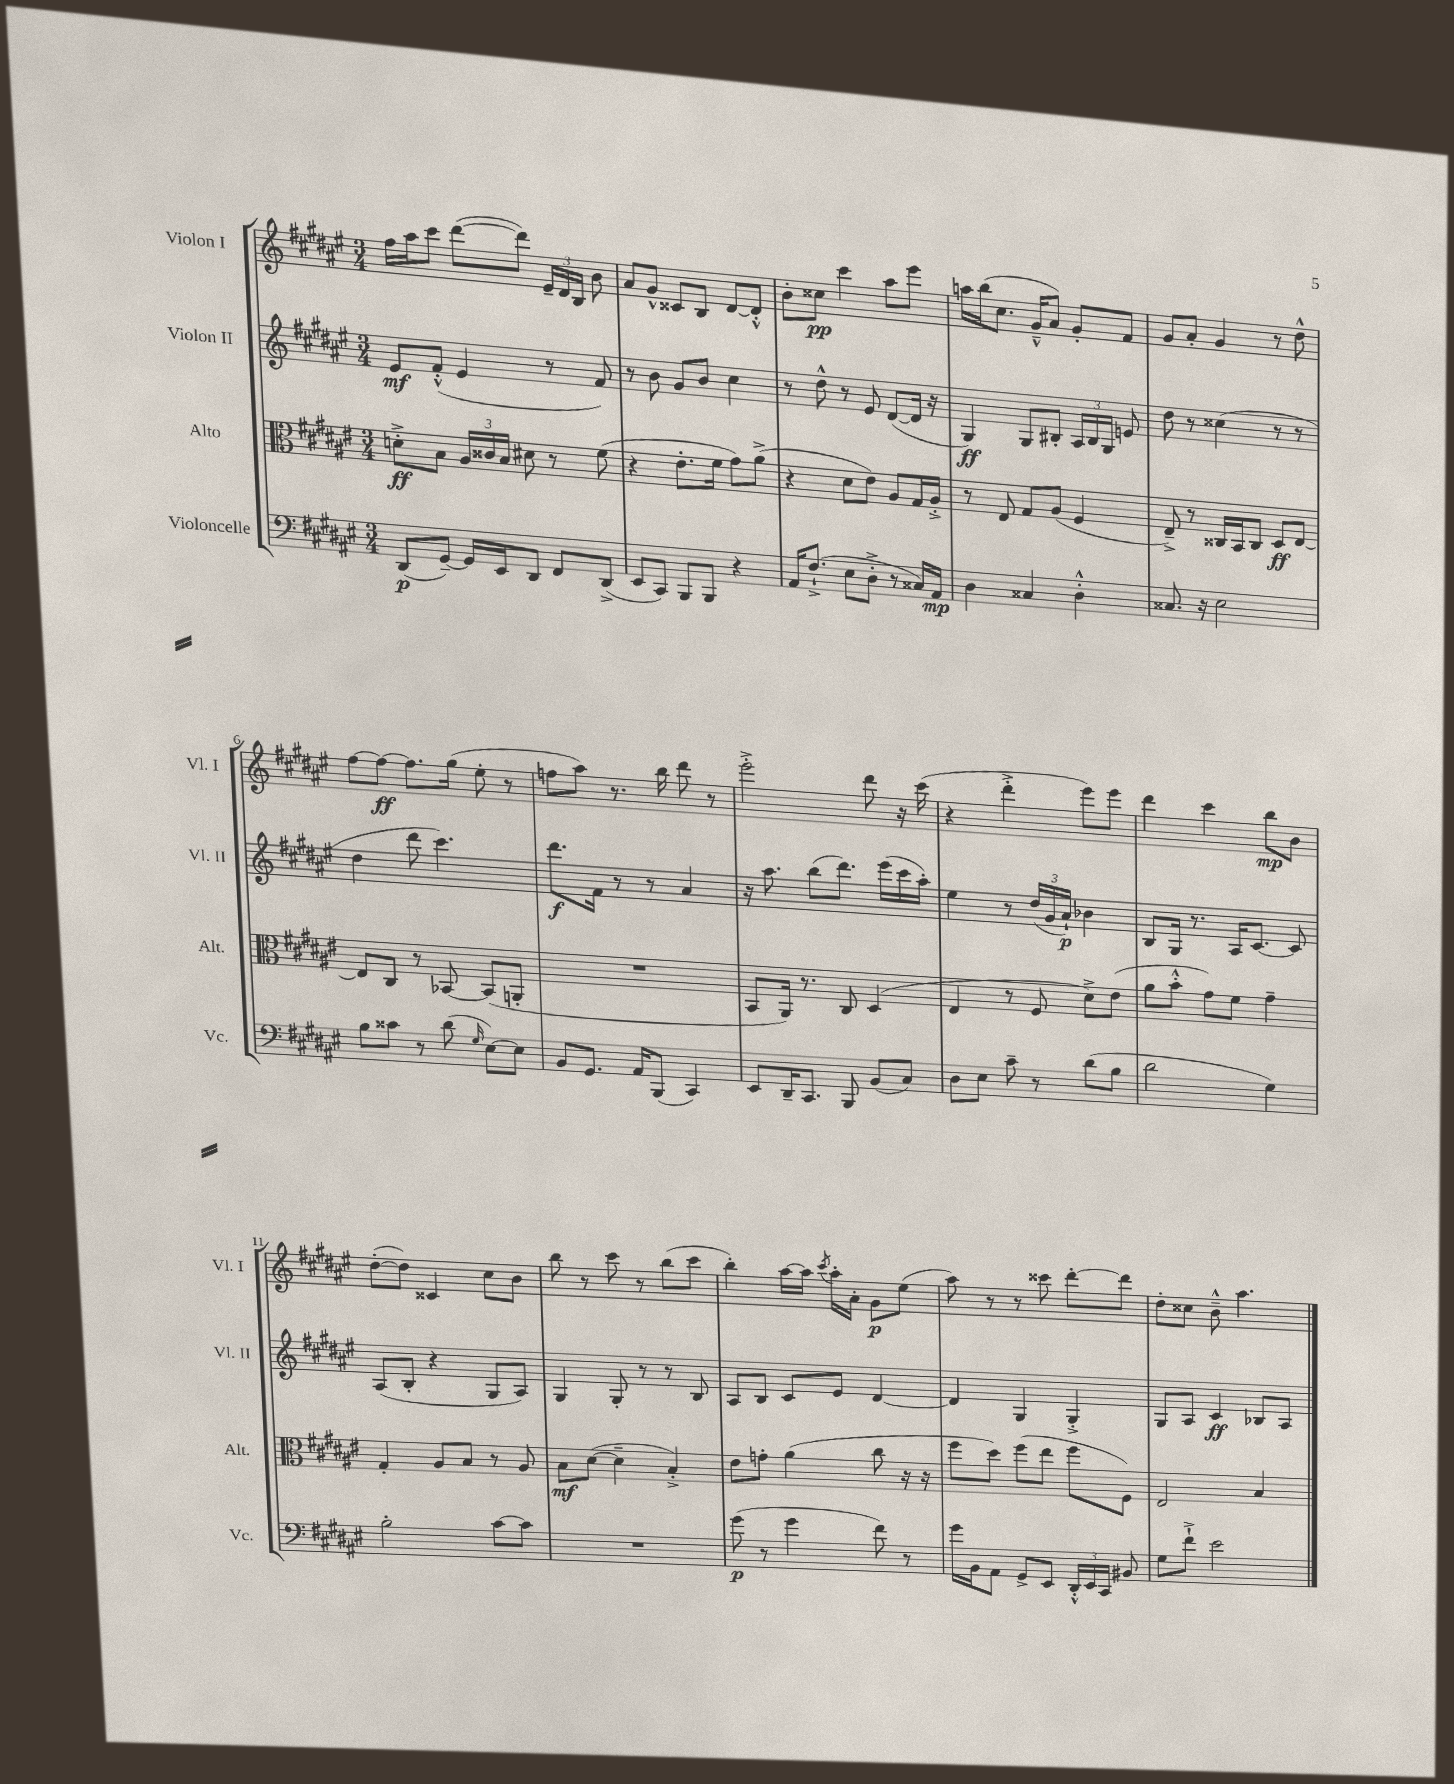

**kern	**dynam	**kern	**dynam	**kern	**dynam	**kern	**dynam
*part4	*part4	*part3	*part3	*part2	*part2	*part1	*part1
*staff4	*staff4	*staff3	*staff3	*staff2	*staff2	*staff1	*staff1
*I"Violoncelle	*	*I"Alto	*	*I"Violon II	*	*I"Violon I	*
*I'Vc.	*	*I'Alt.	*	*I'Vl. II	*	*I'Vl. I	*
*clefF4	*	*clefC3	*	*clefG2	*	*clefG2	*
*k[f#c#g#d#a#e#]	*	*k[f#c#g#d#a#e#]	*	*k[f#c#g#d#a#e#]	*	*k[f#c#g#d#a#e#]	*
*M3/4	*	*M3/4	*	*M3/4	*	*M3/4	*
=1	=1	=1	=1	=1	=1	=1	=1
(8DD#/L	p	8dn'^\L	ff	8e#/L	mf	16ff#\LL	.
.	.	.	.	.	.	16aa#\J	.
[8GG#~/J)	.	8B\J	.	(8f#'^^/J	.	8ccc#\J	.
16GG#/LL]	.	24A#/LL	.	4e#/	.	([8ddd#\L	.
.	.	24c##X/	.	.	.	.	.
16EE#/J	.	.	.	.	.	.	.
.	.	24B/JJ	.	.	.	.	.
8DD#/J	.	8d#X\	.	.	.	8ddd#\J])	.
8FF#/L	.	8r	.	8r	.	24e#~/LL	.
.	.	.	.	.	.	24d#/	.
.	.	.	.	.	.	24B/JJ	.
(8DD#^/J	.	(8f#\	.	8f#/)	.	8b\	.
=2	=2	=2	=2	=2	=2	=2	=2
8EE#/L	.	4r	.	8r	.	8a#/L	.
8CC#/J)	.	.	.	8b\	.	8g#^^/J	.
8BBB/L	.	8.e#'\L	.	8g#/L	.	8c##X/L	.
8BBB/J	.	.	.	8b/J	.	8B/J	.
.	.	16f#\Jk	.	.	.	.	.
4r	.	8g#\L)	.	4cc#\	.	[8d#/L	.
.	.	(8a#^\J	.	.	.	8d#'^^/J]	.
=3	=3	=3	=3	=3	=3	=3	=3
16AA#/KL	.	4r	.	8r	.	8b'\L	.
(8.F#`^/J	.	.	.	.	.	.	.
.	.	.	.	8dd#^^\	.	8cc##X\J	pp
8E#\L	.	8d#\L	.	8r	.	4ccc#\	.
8D#'^\J	.	8e#\J)	.	8e#/	.	.	.
8r	.	8A#/L	.	([8d#/L	.	8aa#\L	.
16C##X/LL)	.	16G#/L	.	16d#/Jk]	.	8eee#\J	.
16AA#/JJ	mp	16A#'^/JJ	.	16r	.	.	.
=4	=4	=4	=4	=4	=4	=4	=4
4D#\	.	8r	.	4G#/)	ff	16aan\LL	.
.	.	.	.	.	.	(16bb\J	.
.	.	8E#/	.	.	.	8.cc#\J	.
4C##X/	.	8G#/L	.	8G#/L	.	.	.
.	.	.	.	.	.	16g#~^^/KL	.
.	.	(8A#/J	.	8B#X'/J	.	8a#/J)	.
4D#'^^\	.	4F#/	.	24A#/LL	.	8g#'/L	.
.	.	.	.	24B#/	.	.	.
.	.	.	.	24G#/JJ	.	.	.
.	.	.	.	8en/	.	8f#/J	.
=5	=5	=5	=5	=5	=5	=5	=5
8.C##X/	.	8E#~^/)	.	8dd#\	.	8g#/L	.
.	.	8r	.	8r	.	8a#'/J	.
16r	.	.	.	.	.	.	.
2E#\	.	16C##X/LL	.	(4cc##X\	.	4g#/	.
.	.	16BB/J	.	.	.	.	.
.	.	8C##/J	.	.	.	.	.
.	.	8D#/L	ff	8r	.	8r	.
.	.	[8E#/J	.	8r	.	8dd#^^\	.
!!LO:LB:g=z
=6	=6	=6	=6	=6	=6	=6	=6
8B\L	.	8E#/L]	.	4dd#\	.	[8ff#\L	.
8c##X\J	.	8C#/J	.	.	.	8ff#\J_	ff
8r	.	8r	.	8ddd#\	.	8.ff#\L]	.
(8d#\	.	[8BB-X/	.	4.ccc#\)	.	.	.
.	.	.	.	.	.	(16gg#\Jk	.
16qqG#/	.	.	.	.	.	.	.
[8E#\L)	.	(8BB-/L]	.	.	.	8ee#'\	.
8E#\J]	.	8AAn'/J	.	.	.	8r	.
=7	=7	=7	=7	=7	=7	=7	=7
8BB/L	.	2.r	.	8.ddd#\L	f	8ffn\L	.
8.GG#/J	.	.	.	.	.	8aa#\J)	.
.	.	.	.	16f#\Jk	.	.	.
.	.	.	.	8r	.	8.r	.
16AA#/KL	.	.	.	.	.	.	.
(8BBB/J	.	.	.	8r	.	.	.
.	.	.	.	.	.	16bb\	.
4CC#/)	.	.	.	4a#/	.	8ddd#\	.
.	.	.	.	.	.	8r	.
=8	=8	=8	=8	=8	=8	=8	=8
8EE#/L	.	8BB/L	.	16r	.	2eee#'^\	.
.	.	.	.	8.aa#\	.	.	.
16DD#~/K	.	16AA#/Jk)	.	.	.	.	.
8.CC#/J	.	8.r	.	.	.	.	.
.	.	.	.	(8bb\L	.	.	.
8BBB/	.	8C#/	.	8.ddd#\J)	.	.	.
(8BB/L	.	(4D#/	.	.	.	8ddd#\	.
.	.	.	.	(16eee#\LL	.	.	.
8C#/J)	.	.	.	16ccc#\	.	16r	.
.	.	.	.	16aa#'\JJ)	.	(16ccc#\	.
=9	=9	=9	=9	=9	=9	=9	=9
8D#\L	.	4E#/	.	4ee#\	.	4r	.
8E#\J	.	.	.	.	.	.	.
8c#~\	.	8r	.	8r	.	4ddd#'^\	.
8r	.	8F#/	.	(24dd#/LL	.	.	.
.	.	.	.	24g#/	.	.	.
.	.	.	.	24a#`/JJ)	p	.	.
(8d#\L	.	8d#^\L)	.	4b-X\	.	8eee#\L)	.
8B\J	.	(8e#\J	.	.	.	8eee#\J	.
=10	=10	=10	=10	=10	=10	=10	=10
2d#\	.	8a#\L	.	8B/L	.	4ddd#\	.
.	.	8b'^^\J	.	16G#/Jk	.	.	.
.	.	.	.	8.r	.	.	.
.	.	8g#\L)	.	.	.	4ccc#\	.
.	.	8f#\J	.	16A#/KL	.	.	.
.	.	.	.	[8.c#/J	.	.	.
4G#\)	.	4g#~\	.	.	.	8bb\L	mp
.	.	.	.	8c#/]	.	8b\J	.
!!LO:LB:g=z
=11	=11	=11	=11	=11	=11	=11	=11
2B'\	.	4G#'/	.	(8A#/L	.	([8dd#'\L	.
.	.	.	.	8B'/J	.	8dd#\J])	.
.	.	8A#/L	.	4r	.	4c##X/	.
.	.	8B/J	.	.	.	.	.
[8c#\L	.	8r	.	8G#/L	.	8cc#\L	.
8c#\J]	.	8A#/	.	8A#/J)	.	8b\J	.
=12	=12	=12	=12	=12	=12	=12	=12
2.r	.	8B\L	mf	4G#/	.	8bb\	.
.	.	([8d#\J	.	.	.	8r	.
.	.	4d#~\]	.	8G#'/	.	8ccc#\	.
.	.	.	.	8r	.	8r	.
.	.	4B'^/)	.	8r	.	(8bb\L	.
.	.	.	.	8B/	.	8ccc#\J	.
=13	=13	=13	=13	=13	=13	=13	=13
(8g#\	p	8e#\L	.	8A#/L	.	4bb'\)	.
8r	.	8gn'\J	.	8B/J	.	.	.
4g#\	.	(4a#\	.	8c#/L	.	[16aa#\LL	.
.	.	.	.	.	.	16aa#\JJ]	.
.	.	.	.	.	.	8qccc#/	.
.	.	.	.	8e#/J	.	16aa#'\LL	.
.	.	.	.	.	.	16a#'\JJ	.
8f#\)	.	8cc#\	.	[4d#/	.	8g#\L	p
8r	.	16r	.	.	.	(8ee#\J	.
.	.	16r	.	.	.	.	.
=14	=14	=14	=14	=14	=14	=14	=14
16g#\LL	.	8ff#\L	.	4d#/]	.	8aa#\)	.
16BB\J	.	.	.	.	.	.	.
8AA#\J	.	8dd#\J)	.	.	.	8r	.
8GG#^/L	.	(8ff#\L	.	4G#/	.	8r	.
8EE#/J	.	8ee#\J	.	.	.	8ccc##X\	.
24DD#'^^/LL	.	8ff#\L	.	4G#'^/	.	[8ddd#'\L	.
24EE#/	.	.	.	.	.	.	.
24CC#/JJ	.	.	.	.	.	.	.
8BB#X/	.	8F#\J)	.	.	.	8ddd#\J]	.
=15	=15	=15	=15	=15	=15	=15	=15
8G#\L	.	2E#/	.	8G#/L	.	8dd#'\L	.
8f#`^\J	.	.	.	8A#/J	.	8cc##X\J	.
2e#\	.	.	.	4c#/	ff	8b~^^\	.
.	.	.	.	.	.	4.aa#\	.
.	.	4B/	.	8B-X/L	.	.	.
.	.	.	.	8A#/J	.	.	.
==	==	==	==	==	==	==	==
*-	*-	*-	*-	*-	*-	*-	*-
